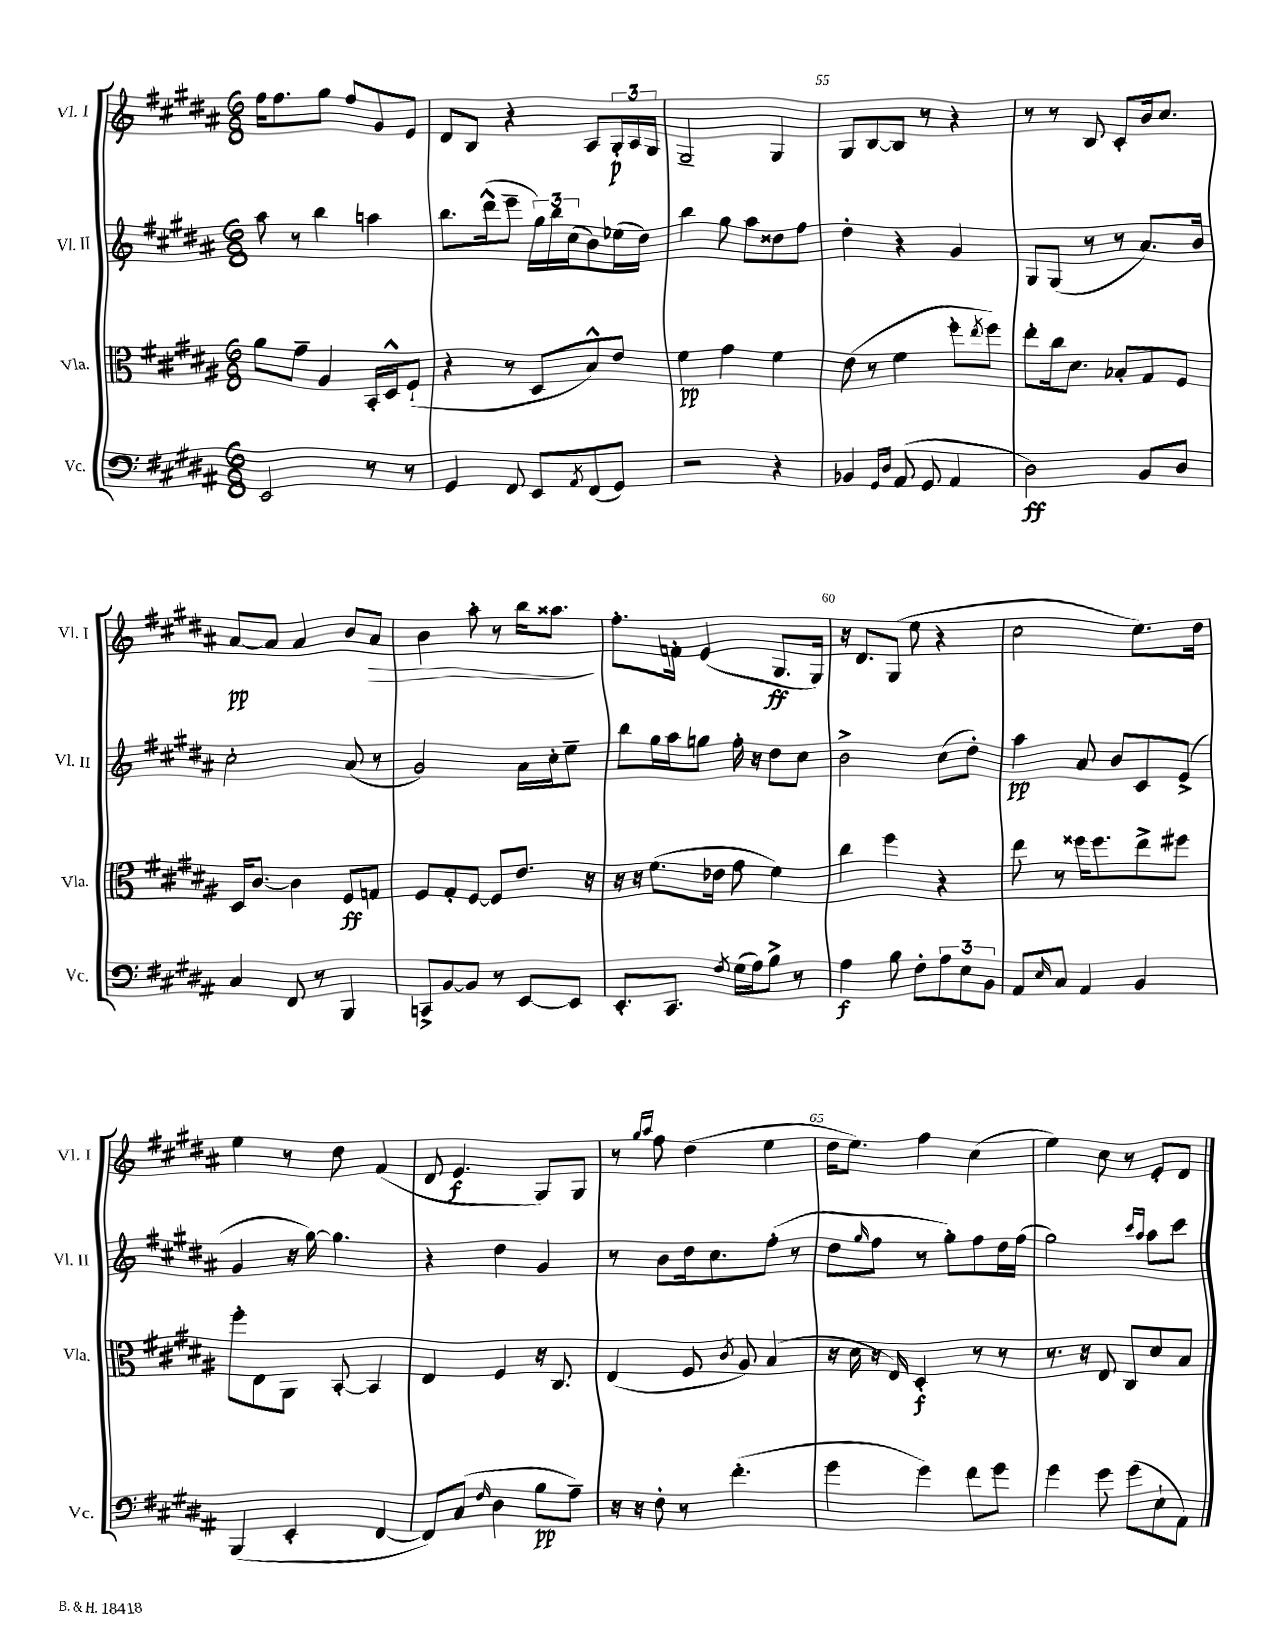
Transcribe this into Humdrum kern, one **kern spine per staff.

**kern	**dynam	**kern	**dynam	**kern	**dynam	**kern	**dynam
*part4	*part4	*part3	*part3	*part2	*part2	*part1	*part1
*staff4	*staff4	*staff3	*staff3	*staff2	*staff2	*staff1	*staff1
*I"Vc.	*	*I"Vla.	*	*I"Vl. II	*	*I"Vl. I	*
*I'Vc.	*	*I'Vla.	*	*I'Vl. II	*	*I'Vl. I	*
*clefF4	*	*clefC3	*	*clefG2	*	*clefG2	*
*k[f#c#g#d#a#]	*	*k[f#c#g#d#a#]	*	*k[f#c#g#d#a#]	*	*k[f#c#g#d#a#]	*
*M6/8	*	*M6/8	*	*M6/8	*	*M6/8	*
=52	=52	=52	=52	=52	=52	=52	=52
2EE/	.	8a#\L	.	8aa#\	.	16ff#\KL	.
.	.	.	.	.	.	8.ff#\	.
.	.	8g#~\J	.	8r	.	.	.
.	.	4A#/	.	4bb\	.	8gg#\J	.
.	.	.	.	.	.	8ff#/L	.
8r	.	16BB'/LL	.	4aan\	.	8g#/	.
.	.	16D#^^/J	.	.	.	.	.
8r	.	(8F#`/J	.	.	.	8e/J	.
=53	=53	=53	=53	=53	=53	=53	=53
4GG#/	.	4r	.	8.bb\L	.	8d#/L	.
.	.	.	.	.	.	8B/J	.
.	.	.	.	(16ddd#^^\k	.	.	.
8FF#/	.	8r	.	8eee~\J	.	4r	.
8EE/L	.	8D#/L	.	24gg#\LL)	.	.	.
.	.	.	.	24bb\	.	.	.
.	.	.	.	(24cc#\J	.	.	.
8qAA#/	.	.	.	.	.	.	.
(8FF#/	.	8B^^/)	.	8b\)	.	8A#/L	.
8GG#/J)	.	8e/J	.	(16ee-X\L	.	24G#'/L	p
.	.	.	.	.	.	24A#/	.
.	.	.	.	16dd#\JJ)	.	.	.
.	.	.	.	.	.	24G#/JJ	.
=54	=54	=54	=54	=54	=54	=54	=54
2r	.	4f#\	pp	4bb\	.	2G#~/	.
.	.	4g#\	.	8gg#\	.	.	.
.	.	.	.	8aa#\L	.	.	.
4r	.	4f#\	.	8dd##X\	.	4G#/	.
.	.	.	.	8ff#\J	.	.	.
=55	=55	=55	=55	=55	=55	=55	=55
4BB-X/	.	(8e\	.	4dd#'\	.	8G#/L	.
.	.	8r	.	.	.	[8B/	.
16qqGG#/LL	.	.	.	.	.	.	.
16qqD#/JJ	.	.	.	.	.	.	.
(8AA#/	.	4f#\	.	4r	.	8B/J]	.
8GG#/	.	.	.	.	.	8r	.
4AA#/	.	8ff#'\L	.	4g#/	.	4r	.
.	.	8qee/	.	.	.	.	.
.	.	8ff#\J)	.	.	.	.	.
=56	=56	=56	=56	=56	=56	=56	=56
2D#\)	ff	8ee'\L	.	8G#/L	.	8r	.
.	.	16cc#\k	.	(8G#/J	.	8r	.
.	.	8.d#\J	.	.	.	.	.
.	.	.	.	8r	.	8B/	.
.	.	8B-X'/L	.	8r	.	8c#'/L	.
8BB/L	.	8G#/	.	8.a#/L)	.	16b/k	.
.	.	.	.	.	.	8.cc#/J	.
8D#/J	.	8F#/J	.	.	.	.	.
.	.	.	.	16b/Jk	.	.	.
!!LO:LB:g=z
=57	=57	=57	=57	=57	=57	=57	=57
4C#/	.	16D#/KL	.	2cc#'\	.	[8a#/L	pp
.	.	[8.c#/J	.	.	.	.	.
.	.	.	.	.	.	8a#/J]	.
8FF#/	.	4c#\]	.	.	.	4a#/	.
8r	.	.	.	.	.	.	.
4BBB/	.	8F#/L	ff	(8a#/	.	8b/L	.
!	!	!	!	!	!	!	!LO:HP:b
.	.	8Gn/J	.	8r	.	8a#/J	>
=58	=58	=58	=58	=58	=58	=58	=58
8CCn^/L	.	8F#/L	.	2g#/)	.	4b\	.
[8BB/	.	8G#'/	.	.	.	.	.
8BB/J]	.	[8F#/J	.	.	.	8aa#'\	.
8r	.	8F#/L]	.	.	.	8r	.
[8EE/L	.	8.e/J	.	16a#\LL	.	16bb\KL	.
.	.	.	.	16cc#'\J	.	8.aa##X\J	.
8EE/J]	.	.	.	8ee~\J	.	.	.
.	.	16r	.	.	.	.	.
.	.	.	.	.	.	.	]
=59	=59	=59	=59	=59	=59	=59	=59
8.EE'/L	.	16r	.	8bb\L	.	8.ff#'\L	.
.	.	16r	.	.	.	.	.
.	.	(8.f#\L	.	16gg#\L	.	.	.
8.CC#/J	.	.	.	16aa#\J	.	16fn'\Jk	.
.	.	.	.	8ggn\J	.	(4e/	.
.	.	16e-X\Jk	.	.	.	.	.
8qF#/	.	.	.	.	.	.	.
(16G#\LL	.	8g#\	.	16ff#'\	.	.	.
16A#\J)	.	.	.	16r	.	.	.
8B^\J	.	4f#\)	.	8dd#\L	.	8.G#/L	ff
8r	.	.	.	8cc#\J	.	.	.
.	.	.	.	.	.	16G#/Jk)	.
=60	=60	=60	=60	=60	=60	=60	=60
4A#\	f	4cc#\	.	2b^\	.	16r	.
.	.	.	.	.	.	8.d#/L	.
8B\	.	4ff#\	.	.	.	(8G#/J	.
8F#'\L	.	.	.	.	.	8ee\	.
12A#\	.	4r	.	(8cc#\L	.	4r	.
12E\	.	.	.	.	.	.	.
.	.	.	.	8dd#'\J)	.	.	.
12BB\J	.	.	.	.	.	.	.
=61	=61	=61	=61	=61	=61	=61	=61
8AA#/L	.	8ee\	.	4aa#\	pp	2cc#\	.
16qqE/	.	.	.	.	.	.	.
8C#/J	.	8r	.	.	.	.	.
4AA#/	.	16ff##X\KL	.	8a#/	.	.	.
.	.	8.ff##\	.	.	.	.	.
.	.	.	.	8b/L	.	.	.
4BB/	.	8ee^\	.	8c#/	.	8.ee\L)	.
.	.	8ff#X\J	.	(8e^/J	.	.	.
.	.	.	.	.	.	16dd#\Jk	.
!!LO:LB:g=z
=62	=62	=62	=62	=62	=62	=62	=62
(4BBB/	.	8ff#'\L	.	4g#/	.	4ee\	.
.	.	8E\	.	.	.	.	.
4EE'/	.	8AA#\J	.	16r	.	8r	.
.	.	.	.	[16gg#\)	.	.	.
.	.	[8BB'/	.	4.gg#\]	.	8dd#\	.
[4FF#/	.	4BB/]	.	.	.	(4f#/	.
=63	=63	=63	=63	=63	=63	=63	=63
8FF#/L])	.	4E/	.	4r	.	8d#/	.
(8C#/J	.	.	.	.	.	4.e/	f
16qqF#/	.	.	.	.	.	.	.
4D#\	.	4F#/	.	4dd#\	.	.	.
8B\L	pp	16r	.	4g#/	.	8G#/L)	.
.	.	8.C#/	.	.	.	.	.
8A#~\J)	.	.	.	.	.	8G#/J	.
=64	=64	=64	=64	=64	=64	=64	=64
16r	.	(4E/	.	8r	.	8r	.
16r	.	.	.	.	.	.	.
.	.	.	.	.	.	16qqgg#/LL	.
.	.	.	.	.	.	16qqaa#/JJ	.
8F#'\	.	.	.	8b\L	.	8ff#\	.
8r	.	8F#/	.	16dd#\k	.	(4dd#\	.
.	.	.	.	8.cc#\	.	.	.
.	.	8qc#/	.	.	.	.	.
(4.f#'\	.	8A#/)	.	.	.	.	.
.	.	(4B/	.	(8ff#'\J	.	4ee\	.
.	.	.	.	8r	.	.	.
=65	=65	=65	=65	=65	=65	=65	=65
4g#\	.	16r	.	8dd#\L	.	16dd#\KL	.
.	.	16d#\	.	.	.	8.ee\J)	.
.	.	.	.	16qqgg#/	.	.	.
.	.	16r	.	8ff#\J	.	.	.
.	.	16E/)	.	.	.	.	.
4g#\)	.	4D#'/	f	8r	.	4ff#\	.
.	.	.	.	8gg#'\L)	.	.	.
8f#\L	.	8r	.	8ff#\	.	(4cc#\	.
8g#\J	.	8r	.	16dd#\L	.	.	.
.	.	.	.	(16ff#\JJ	.	.	.
=66	=66	=66	=66	=66	=66	=66	=66
4g#\	.	8.r	.	2gg#\)	.	4ee\)	.
.	.	16r	.	.	.	.	.
8g#\	.	8E/	.	.	.	8cc#\	.
(8g#\L	.	8C#/L	.	.	.	8r	.
.	.	.	.	16qqccc#/LL	.	.	.
.	.	.	.	16qqaa#/JJ	.	.	.
8E`\	.	8d#/	.	8aa#\L	.	8e'/L	.
8AA#\J)	.	8B/J	.	8ccc#\J	.	8d#/J	.
==	==	==	==	==	==	==	==
*-	*-	*-	*-	*-	*-	*-	*-
